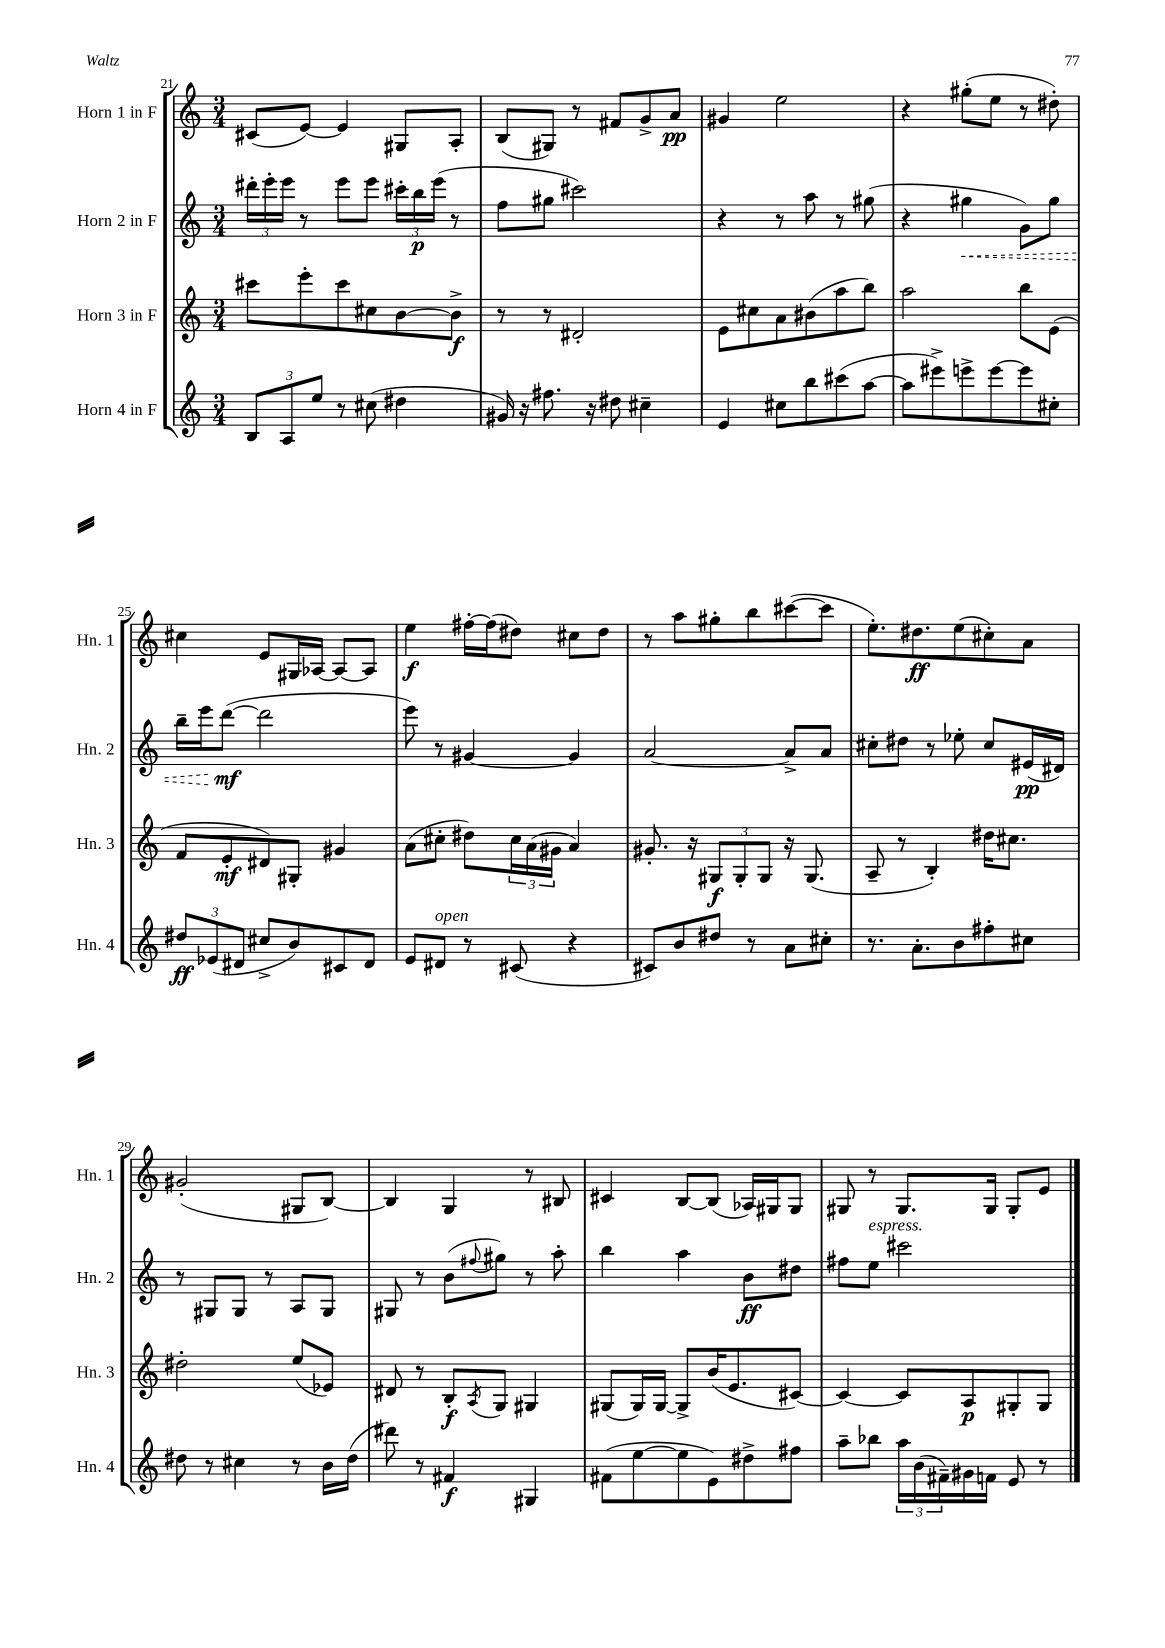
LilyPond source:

<<
\new StaffGroup <<
\new Staff = "s0" \with { instrumentName = "Horn 1 in F" shortInstrumentName = "Hn. 1" } {
    \clef treble \key c \major \numericTimeSignature \time 3/4
    cis'8( e'8~) e'4 gis8 a8-. |
    b8( gis8) r8 fis'8 g'8-> a'8\pp |
    gis'4 e''2 |
    r4 gis''8-.( e''8 r8 dis''8-.) |
    cis''4 e'8 gis16 aes16~ aes8~ aes8 |
    e''4\f fis''16~-. fis''16( dis''8) cis''8 dis''8 |
    r8 a''8 gis''8-. b''8 cis'''8~( cis'''8 |
    e''8.-.) dis''8.\ff e''8( cis''8-.) a'8 |
    gis'2-.( gis8 b8~) |
    b4 g4 r8 bis8 |
    cis'4 b8~ b8( aes16) gis16 gis8 |
    gis8 r8 gis8. gis16 gis8-. e'8 \bar "|." |
}
\new Staff = "s1" \with { instrumentName = "Horn 2 in F" shortInstrumentName = "Hn. 2" } {
    \clef treble \key c \major \numericTimeSignature \time 3/4
    \tuplet 3/2 { dis'''16-. e'''16-. e'''16 } r8 e'''8 e'''8 \tuplet 3/2 { cis'''16-. b''16\p e'''16( } r8 |
    f''8 gis''8 cis'''2) |
    r4 r8 a''8 r8 gis''8( |
    r4 \once \override Hairpin.style = #'dashed-line gis''4\< g'8) gis''8 |
    b''16-- e'''16 d'''8~\mf\!( d'''2 |
    e'''8) r8 gis'4~ gis'4 |
    a'2~ a'8-> a'8 |
    cis''8-. dis''8 r8 ees''8-. cis''8 eis'16\pp( dis'16) |
    r8 gis8 gis8 r8 a8 gis8 |
    gis8 r8 b'8( \appoggiatura { fis''8 } gis''8) r8 a''8-. |
    b''4 a''4 b'8\ff dis''8 |
    fis''8 e''8^\markup { \italic "espress." } cis'''2 \bar "|." |
}
\new Staff = "s2" \with { instrumentName = "Horn 3 in F" shortInstrumentName = "Hn. 3" } {
    \clef treble \key c \major \numericTimeSignature \time 3/4
    cis'''8 e'''8-. cis'''8 cis''8 b'8~ b'8->\f |
    r8 r8 dis'2-. |
    e'8 cis''8 a'8 bis'8( a''8 b''8) |
    a''2 b''8 e'8( |
    f'8 e'8-.\mf dis'8) gis8-. gis'4 |
    a'8( cis''8-. dis''8) \tuplet 3/2 { cis''16 a'16( gis'16 } a'4) |
    gis'8.-. r16 \tuplet 3/2 { gis8\f gis8-. gis8 } r16 gis8.( |
    a8-- r8 b4-.) dis''16 cis''8. |
    dis''2-. e''8( ees'8) |
    dis'8 r8 b8-.\f \acciaccatura { a8 } g8 gis4 |
    gis8( gis16) gis16~ gis8-> b'16( e'8. cis'8~) |
    cis'4~ cis'8 a8\p gis8-. gis8 \bar "|." |
}
\new Staff = "s3" \with { instrumentName = "Horn 4 in F" shortInstrumentName = "Hn. 4" } {
    \clef treble \key c \major \numericTimeSignature \time 3/4
    \tuplet 3/2 { b8 a8 e''8 } r8 cis''8( dis''4 |
    gis'16) r16 fis''8. r16 dis''8 cis''4-- |
    e'4 cis''8 b''8 cis'''8( a''8~ |
    a''8 eis'''8->) e'''8-> e'''8~ e'''8 cis''8-. |
    \tuplet 3/2 { dis''8\ff ees'8( dis'8 } cis''8-> b'8) cis'8 dis'8 |
    e'8 dis'8^\markup { \italic "open" } r8 cis'8( r4 |
    cis'8) b'8 dis''8 r8 a'8 cis''8-. |
    r8. a'8.-. b'8 fis''8-. cis''8 |
    dis''8 r8 cis''4 r8 b'16 dis''16( |
    dis'''8) r8 fis'4\f gis4 |
    fis'8( e''8~ e''8 e'8) dis''8-> fis''8 |
    a''8-- bes''8 \tuplet 3/2 { a''16 b'16( fis'16--) } gis'16 f'16 e'8 r8 \bar "|." |
}
>>
>>
\layout { \context { \Score currentBarNumber = #21 } }
